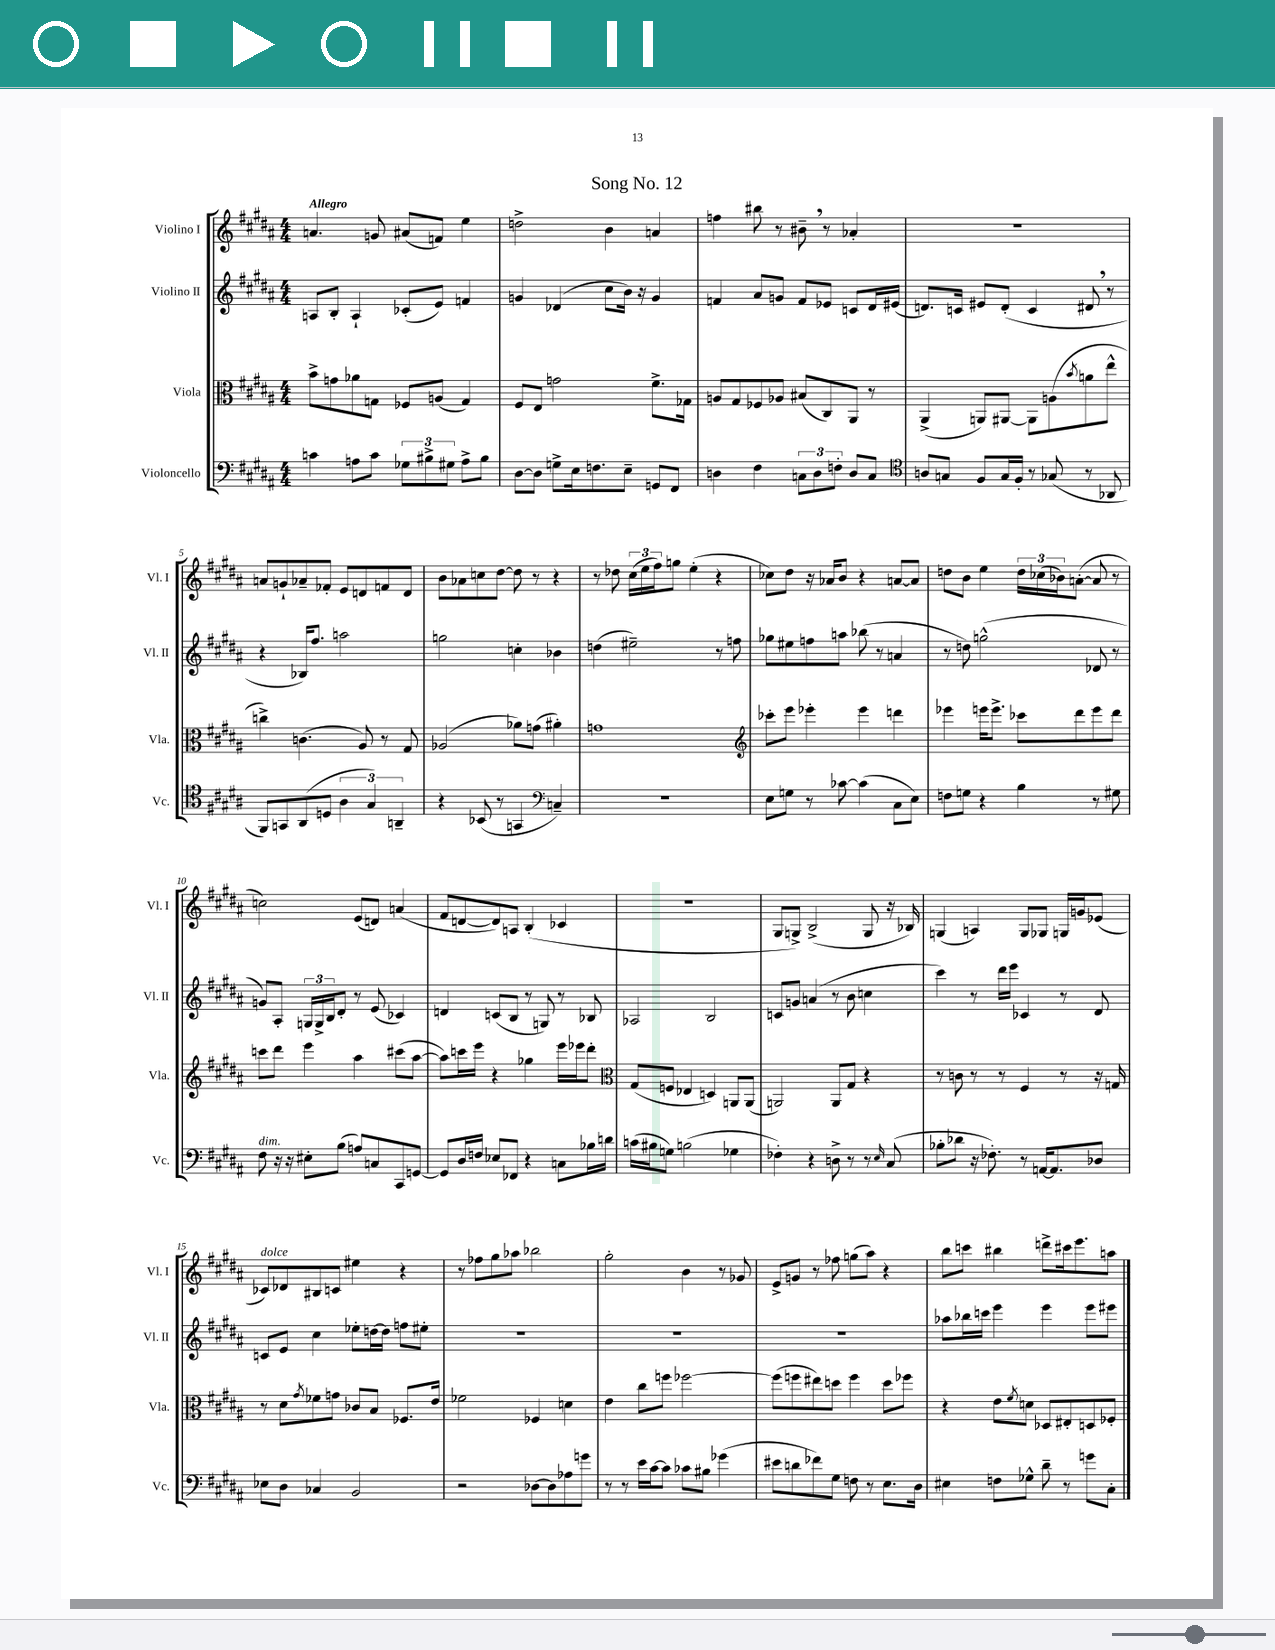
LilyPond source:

\header { title = "Song No. 12" }
<<
\new StaffGroup <<
\new Staff = "s0" \with { instrumentName = "Violino I" shortInstrumentName = "Vl. I" } {
    \clef treble \key b \major \numericTimeSignature \time 4/4 \tempo "Allegro"
    a'4. g'8 ais'8( f'8) e''4 |
    d''2-> b'4 a'4 |
    f''4 bis''8 r8 bis'8-- \breathe r8 aes'4-. |
    r1 |
    a'8 g'8-! aes'8-- fes'8-. e'8 d'8 f'8 d'8 |
    b'8 aes'8 c''8 dis''8~ dis''8 r8 r4 |
    r8 des''8 \tuplet 3/2 { cis''16( e''16 fis''16) } g''8 e''4-.( r4 |
    ces''8) dis''8 r16 aes'16 b'8 r4 a'8~ a'8 |
    d''8 b'8 e''4 \tuplet 3/2 { d''16 ces''16( bes'16) } a'8~-.( a'8 r8 |
    c''2) e'8( d'8) a'4( |
    fis'8 d'8~ d'8) a8 b4-.( ces'4 |
    R1 |
    gis8 g8->) b2->( g8 r16 bes16) |
    g4( a4) g8 ges8 g16 g'16 ees'8( |
    ces'8^\markup { \italic "dolce" }) des'8 bis8 c'8 eis''4 r4 |
    r8 fes''8 gis''8 aes''8 bes''2 |
    gis''2-. b'4 r8 ges'8 |
    e'8-> g'8 r8 fes''8 g''8( ais''8) r4 |
    b''8 c'''8 bis''4 d'''8-> cis'''16 e'''8. a''8 \bar "|." |
}
\new Staff = "s1" \with { instrumentName = "Violino II" shortInstrumentName = "Vl. II" } {
    \clef treble \key b \major \numericTimeSignature \time 4/4
    a8 b8-. a4-! ces'8-.( e'8) f'4 |
    g'4 des'4( cis''8 b'16) r16 g'4 |
    f'4 ais'8 g'8 f'8 ees'8 c'8 dis'16 eis'16( |
    d'8.) c'16 eis'8 d'8-.( c'4 dis'8 \breathe r8 |
    r4 bes16) fis''8. a''2 |
    g''2 c''4-. bes'4 |
    d''4( eis''2--) r8 f''8 |
    ges''8 eis''8 f''8 a''8 bes''8( r8 a'4 |
    r8 d''8) g''2-^( des'8 r8 |
    g'8) ais8-. \tuplet 3/2 { g16 g16-> b16 } dis'8-. r8 e'8( ces'4) |
    d'4 c'8( b8 r8 g8) r8 bes8 |
    aes2 b2 |
    c'8 g'8 a'4( r8 b'8 c''4 |
    cis'''4) r8 dis'''16 e'''16 ces'4 r8 dis'8 |
    c'8 e'8 cis''4 ees''8-. d''16~ d''16 f''8 eis''8-. |
    R1 |
    R1 |
    R1 |
    aes''8 bes''16 c'''16 e'''4 e'''4 e'''8 eis'''8 \bar "|." |
}
\new Staff = "s2" \with { instrumentName = "Viola" shortInstrumentName = "Vla." } {
    \clef alto \key b \major \numericTimeSignature \time 4/4
    b'8-> g'8 aes'8 g8 fes8 a8( g4) |
    fis8 e8 g'2 fis'8.-> ges16 |
    a8 gis8 fes8 aes8 bis8( cis8) ais,8 r8 |
    ais,4->( a,8) ais,8~ ais,8 a8( \acciaccatura { b'8 } a'8 e''8-^ |
    c''4->) c'4.( ais8) r8 gis8 |
    aes2( aes'8) g'8( ais'4-.) |
    g'1 |
    \clef treble ces'''8-. e'''8 ees'''4-. ees'''4 d'''4 |
    ees'''4 e'''16 e'''8.-> ces'''8 dis'''8 e'''8 dis'''8 |
    c'''8 dis'''8 e'''4 ais''4 cis'''8( ais''8~ |
    ais''8) c'''16 e'''16 r4 ges''4 e'''16 ees'''16 dis'''8-. |
    \clef alto gis8( f8 ees4 d4) a,8 a,8( |
    a,2) a,8 gis8 r4 |
    r8 c'8 r8 r8 fis4 r8 r16 g16 |
    r8 dis'8 \acciaccatura { gis'8 } fes'8 g'8 ces'8 b8 fes8. e'16 |
    fes'2 fes4 d'4 |
    e'4 cis''8 f''8 fes''2~ |
    fes''8( f''8 eis''8) d''8 f''4 d''8 fes''8 |
    r4 e'8 \acciaccatura { fis'8 } d'8 des8 eis8-. d8 fes8-. \bar "|." |
}
\new Staff = "s3" \with { instrumentName = "Violoncello" shortInstrumentName = "Vc." } {
    \clef bass \key b \major \numericTimeSignature \time 4/4
    c'4 a8 c'8 \tuplet 3/2 { ges8 bis8-> gis8 } a8-> bis8 |
    dis8~ dis8 g8-> e16 f8. e8-- g,8 fis,8 |
    d4 fis4 \tuplet 3/2 { c8 d8 f8-. } d8 c8 |
    \clef tenor a8 g8 fis8 g16 fis16-. r8 ges8( r8 aes,8 |
    fis,8) g,8 ais,8( d8 \tuplet 3/2 { ais4 gis4) a,4-- } |
    r4 bes,8( r8 g,4 \clef bass c4--) |
    r1 |
    e8 g8 r8 ces'8~ ces'4( cis8 e8) |
    f8 g8 r4 b4 r8 gis8 |
    fis8^\markup { \italic "dim." } r16 r16 eis8-. b8( a8) c8 cis,8 g,8~ |
    g,8 dis16 f16 ees8 fes,8 r4 c8 bes16 d'16 |
    c'16( bis16 g8) b2( ges4 |
    fes4-.) r4 d8-> r8 r8 \grace { e16 } cis8( |
    bes8-. des'8 r16 fes8.-.) r8 a,16~ a,8. des8 |
    ees8 dis8 ces4 b,2 |
    r2 des8~ des8 aes8 g'8 |
    r8 r8 e'16 cis'16~ cis'8 ces'8 bis8 ges'4( |
    eis'8 d'8 fes'8) gis8 f8 r8 e8. dis16 |
    eis4 f8 ges8-^ dis'8-- r8 g'8 cis8-. \bar "|." |
}
>>
>>
